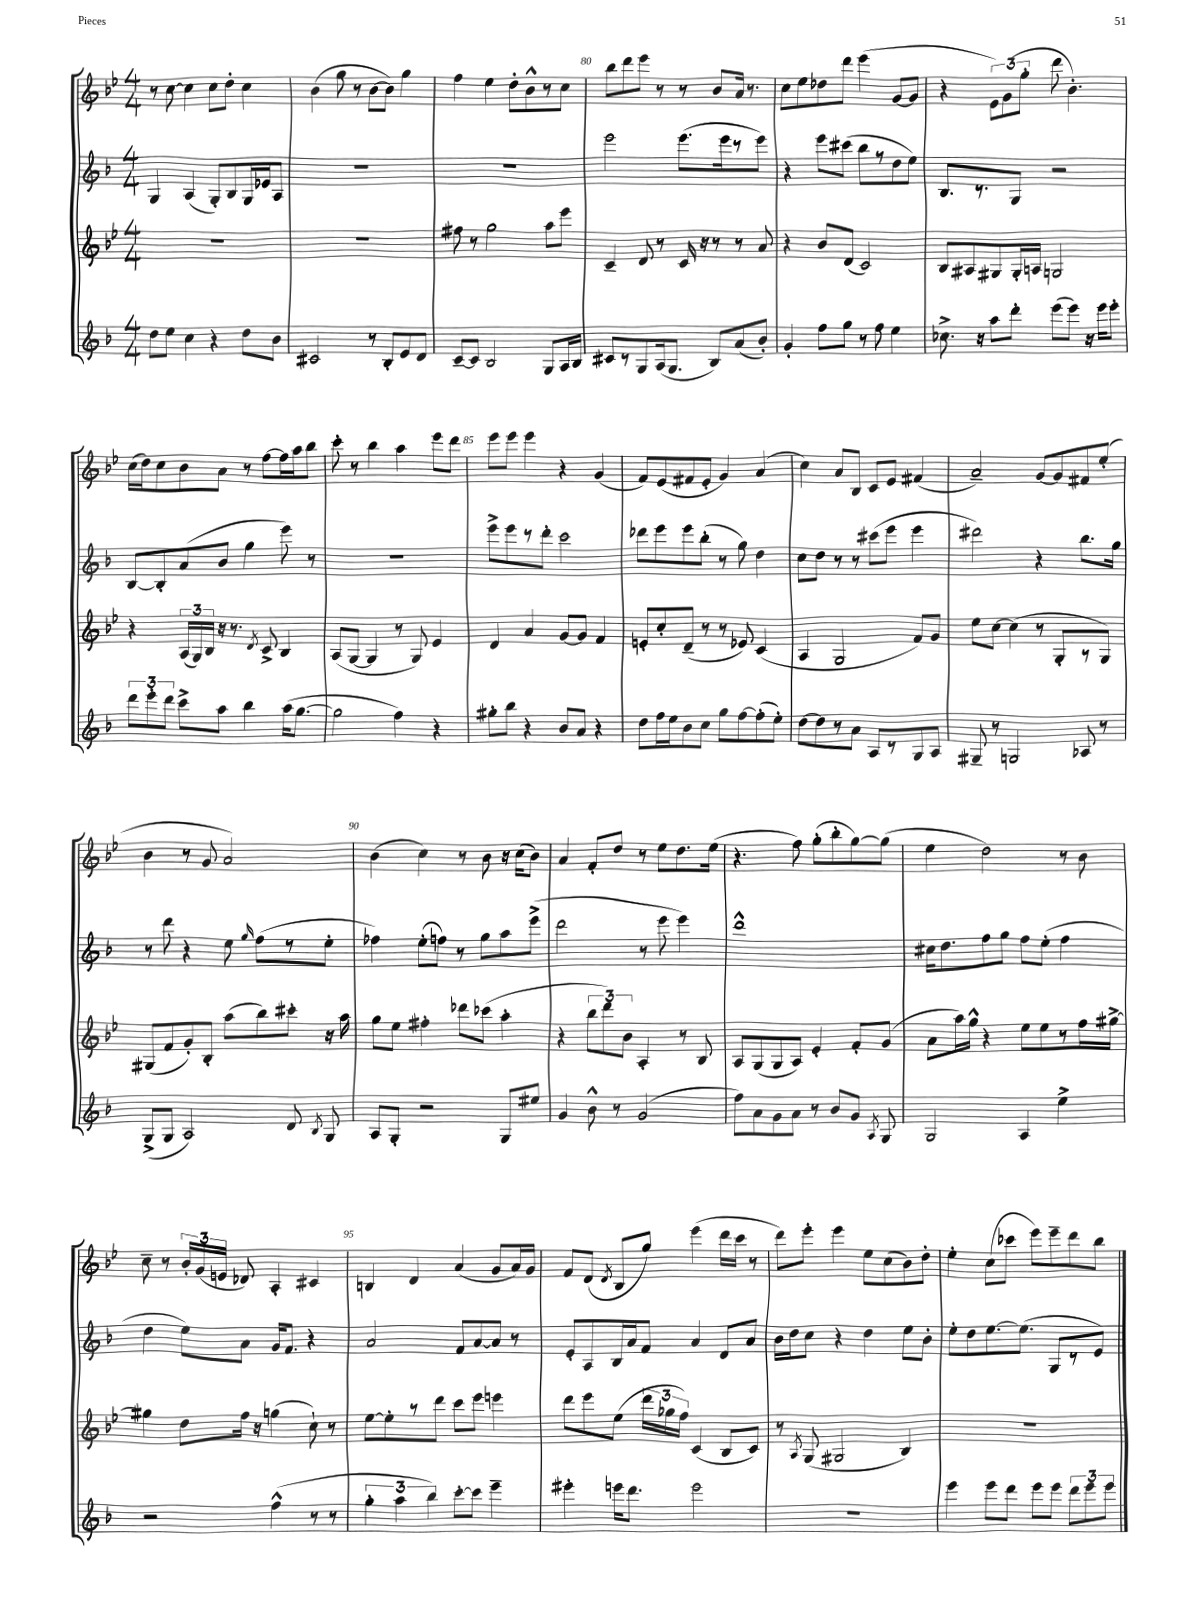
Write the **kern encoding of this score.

**kern	**kern	**kern	**kern
*staff4	*staff3	*staff2	*staff1
*clefG2	*clefG2	*clefG2	*clefG2
*k[b-]	*k[b-e-]	*k[b-]	*k[b-e-]
*M4/4	*M4/4	*M4/4	*M4/4
8dd	1r	4G	8r
8ee	.	.	[8cc
4cc	.	(4A	4cc]
4r	.	8G')	8cc
.	.	8B-	8dd'
8dd	.	16G	4cc
.	.	16e-	.
8b-	.	8A	.
=	=	=	=
2c#	1r	1r	(4b-
.	.	.	8gg
.	.	.	8r
8r	.	.	[8b-
8B-'	.	.	8b-])
8e	.	.	4gg
8d	.	.	.
=	=	=	=
[8c~	8ff#	1r	4ff
8c]	8r	.	.
2B-	2gg	.	4ee-
.	.	.	8dd'
.	.	.	8b-^^
8G	8aa	.	8r
16A	8eee-	.	8cc
16B-	.	.	.
=	=	=	=
8c#	4c~	2eee	8bb-
8r	.	.	8ddd
8G	8d	.	8eee-
(16A	8r	.	8r
8.G	.	.	.
.	16c	(8.eee	8r
.	16r	.	.
8B-)	8r	.	8b-
.	.	16eee	.
(8a	8r	8r	16a
.	.	.	8.r
8b-')	8a	8eee)	.
=	=	=	=
4g'	4r	4r	8cc
.	.	.	8ee-
8ff	8b-	8eee	8dd-
8gg	(8d	(8ccc#	8ddd
8r	2c)	8bb-	(4eee-
8ff	.	8r	.
4ee	.	8dd	[8g
.	.	8ee)	8g]
=	=	=	=
8.cc-^	8B-	8.B-	4r
.	8A#	.	.
16r	.	8.r	.
8aa	8G#	.	12e-)
.	.	.	(12g
8ddd'	16G#'	8G	.
.	.	.	12gg'
.	16A	.	.
(8eee	2G	2r	8ddd
8eee)	.	.	4.b-')
16r	.	.	.
16eee	.	.	.
8eee'	.	.	.
=	=	=	=
12ddd	4r	[8B-	(16cc
.	.	.	16dd)
12eee'	.	.	.
.	.	8B-']	8cc
12ddd	.	.	.
8ccc^	(24A	(8a	8b-
.	24G)	.	.
.	24B-	.	.
8aa	16r	8b-	8a
.	8.r	.	.
4bb-	.	4gg	8r
.	8qd	.	.
.	8c^	.	[8ff
(16aa	4B-	8eee)	16ff]
[8.gg	.	.	16aa
.	.	8r	8bb-
=	=	=	=
2gg]	(8A	1r	8ccc'
.	[8G	.	8r
.	4G]	.	4bb-
4ff)	8r	.	4aa
.	8G)	.	.
4r	4e-	.	8eee-
.	.	.	8ddd
=	=	=	=
8gg#'	4d	8eee^	8eee-
8bb-	.	8eee	8eee-
4r	4a	8r	4eee-
.	.	8ddd'	.
8b-	[8g	2ccc	4r
8a	8g]	.	.
4r	4f	.	(4g
=	=	=	=
8dd	8e'	8ddd-	8f)
16ff	8cc'	8eee	(8e-
16ee	.	.	.
8b-	(8d~	8eee	8f#
8cc	8r	(8bb-'	8e-'
8gg	8r	8r	4g)
[8ff	8e-)	8gg)	.
(8ff']	(4c	4dd	(4a
8ee')	.	.	.
=	=	=	=
[8dd	4A	8cc	4cc)
8dd]	.	8dd	.
8r	2G	8r	8a
8a	.	8r	8B-
8A	.	(8ccc#	8c
8r	.	8eee	8e-
8G	8f)	4eee	(4f#
8A	8g	.	.
=	=	=	=
8G#~	8ee-	2ddd#)	2a~)
8r	[8cc	.	.
2G	(4cc]	.	.
.	8r	4r	[8g
.	8G'	.	8g]
8A-	8r	8.bb-	8f#
8r	8G)	.	(8ee-'
.	.	16gg	.
=	=	=	=
(8G^	(8G#	8r	4b-
8G	8f	8ddd	.
2A)	8g')	4r	8r
.	8B-'	.	8g
.	(8aa	8ee	2a)
.	.	16qqgg	.
.	8bb-)	(8ff	.
8d	8ccc#'	8r	.
8qB-	.	.	.
8G	16r	8ee'	.
.	16aa	.	.
=	=	=	=
8A	8gg	4ff-)	(4b-
8G'	8ee-	.	.
2r	4ff#'	(8ee'	4cc)
.	.	8ff)	.
.	8ddd-	8r	8r
.	(8ccc-	8gg	8b-
8G	4aa'	8aa	16r
.	.	.	(16cc
8ee#	.	(8eee^	8b-)
=	=	=	=
4g	4r	2ddd	4a
8b-^^	12bb-	.	8f'
.	12ddd)	.	.
8r	.	.	8dd
.	12b-	.	.
(2g	4A'	8r	8r
.	.	8eee	8ee-
.	8r	4eee)	8.dd
.	8B-	.	.
.	.	.	(16ee-
=	=	=	=
8ff)	8A	1ddd^^	4.r
8a	(8G	.	.
8g	8G	.	.
8a	8A)	.	8ff)
8r	4e-'	.	(8gg'
8b-	.	.	8bb-'
8g	8f'	.	[8gg)
8qA	.	.	.
8G	(8g	.	(8gg]
=	=	=	=
2G	8a	16cc#	4ee-
.	.	8.dd	.
.	16aa)	.	.
.	16gg^^	.	.
.	4r	8ff	2dd)
.	.	8gg	.
4A	8ee-	8ff	.
.	8ee-	(8ee'	.
4ee^	8r	4ff	8r
.	16ff	.	8b-
.	[16gg#^	.	.
=	=	=	=
2r	4gg#]	4dd	8cc~
.	.	.	8r
.	8dd	8ee)	24b-'
.	.	.	(24g
.	.	.	24e
.	16ff	8a	8d-)
.	16r	.	.
(4ff^^	(4gg	16g	4A'
.	.	8.f	.
8r	8cc`)	4r	4c#
8r	8r	.	.
=	=	=	=
6gg'	[8ee-	2a	4B
.	8ee-']	.	.
6aa	.	.	.
.	8r	.	4d
6bb-)	.	.	.
.	8ddd	.	.
[8ccc'	8ccc	8f	(4a
8ccc]	8eee-	[8a	.
4eee~	4eee	8a]	8g
.	.	8r	16a)
.	.	.	16g
=	=	=	=
4eee#'	8ddd	8e'	8f
.	8eee-	8A	(8d
.	.	.	8qd
16eee	(8ee-	16B-	8B-
8.ddd	.	16a	.
.	24ddd	8f	8gg)
.	24gg-	.	.
.	24ff)	.	.
2eee	(4c	4a	(4eee-
.	8B-	8d	16ddd
.	.	.	16ccc
.	8c)	8a	8r
=	=	=	=
1r	8r	16b-	8ddd)
.	.	16dd	.
.	8qA	.	.
.	(8G	8cc	8eee-'
.	2G#	4r	4eee-
.	.	4dd	8ee-
.	.	.	(8cc
.	4B-)	8ee	8b-)
.	.	8b-'	8dd'
=	=	=	=
4eee	1r	8ee'	4ee-'
.	.	8dd	.
8eee	.	[8.ee	(8cc
8ddd	.	.	8ccc-
.	.	(8.ee]	.
8eee	.	.	8eee-)
8eee	.	8G	8eee-~
12ddd	.	8r	8ddd
12eee	.	.	.
.	.	8e)	8bb-
12eee	.	.	.
==	==	==	==
*-	*-	*-	*-
